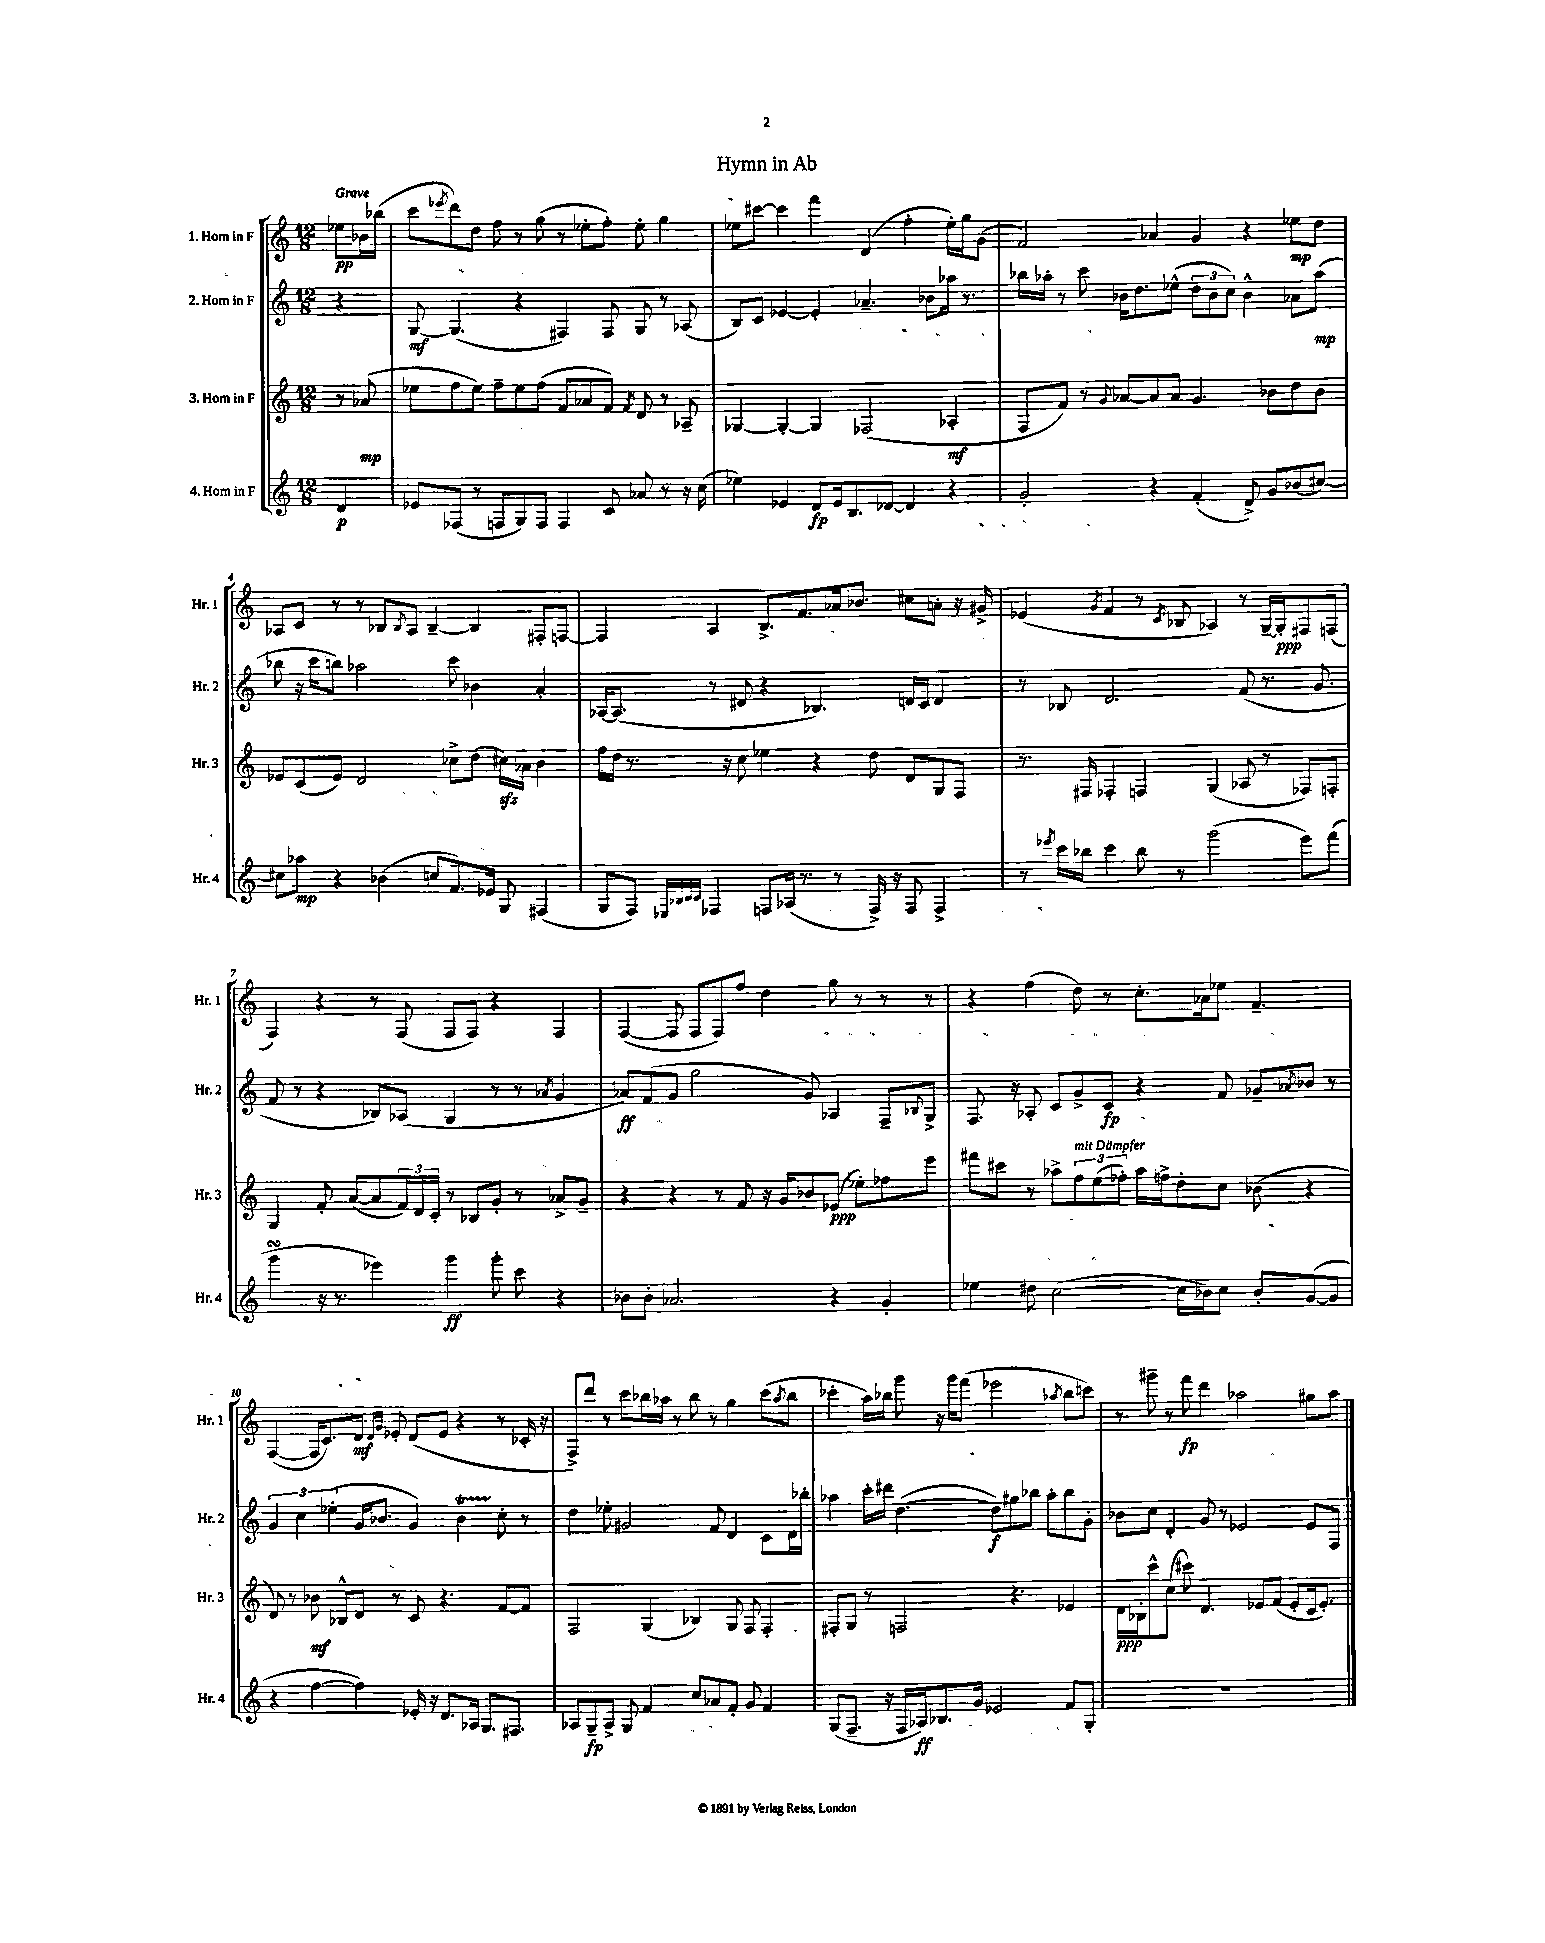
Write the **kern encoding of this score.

**kern	**kern	**kern	**kern
*staff4	*staff3	*staff2	*staff1
*clefG2	*clefG2	*clefG2	*clefG2
*k[]	*k[]	*k[]	*k[]
*M12/8	*M12/8	*M12/8	*M12/8
4d	8r	4r	8ee-
.	(8a-	.	16b-
.	.	.	(16bb-
=	=	=	=
8e-	8ee-	[8G	8ccc
.	.	.	8qeee-
(8F-	8ff	(4.G]	8ddd)
8r	8ee-)	.	8dd
8F	8ff~	.	8ff
8G)	8ee-	4r	8r
8F	(8ff	.	(8gg
4F	8f	4F#)	8r
.	8a-	.	8ee-'
8c	8f)	8F#	8ff')
.	8qf	.	.
8a-	8d	8G	8ee-'
8r	8r	8r	4gg
16r	8A-~	(8A-	.
(16cc	.	.	.
=	=	=	=
4ee-)	[4G-	8B)	8ee-
.	.	8c	[8ccc#
4e-	4G-'_	[4e-	4ccc#]
8d	4G-]	4e-']	4fff
16e-	.	.	.
8.B	.	.	.
.	(2F-	4.a-~	(4d
[8d-	.	.	.
4d-]	.	.	4ff'
.	.	8b-	.
4r	4A-'	16aa-	16ee-')
.	.	8.r	16gg
.	.	.	(8g
=	=	=	=
2g'	8F	16bb-	2f)
.	.	16aa-'	.
.	8f)	8r	.
.	8r	8ccc	.
.	8qqg	.	.
.	[8a-	16b-	.
.	.	8.dd	.
4r	8a-]	.	4a-
.	8a-	(8ee-^^	.
(4f'	4.g	12dd	4g
.	.	12b-	.
.	.	12cc)	.
8d^)	.	4b-^^	4r
8g	8b-	.	.
(8b-	8dd	8a-	8ee-
[8cc#)	8b-	(8aa-	8dd
=	=	=	=
8cc#]	8e-	8bb-	8A-
8aa-	(8c	16r	8c
.	.	16ccc	.
4r	8e-)	8bb)	8r
.	2d	2aa-	8r
(4b-	.	.	8B-
.	.	.	8qB-
.	.	.	8A-
8cc	.	.	[4B-~
8.f)	8cc-^	8ccc	.
.	(8dd	4b-	4B-]
16e-	.	.	.
8G	16cc#)	.	.
.	16a-	.	.
(4F#	4b	4a'	8F#'
.	.	.	[8F
=	=	=	=
8G	16ff	[16A-	4F]
.	16dd	(8.A-]	.
8F)	8.r	.	.
32qqE-	.	.	.
32qqB-	.	.	.
32qqc	.	.	.
32qqc	.	.	.
4F-	.	8r	4A
.	16r	.	.
.	8cc	8d#	.
8F	4ee-	4r	8.B^
(16A-	.	.	.
8.r	.	.	8.f
.	4r	4.B-)	.
8r	.	.	16a-
.	.	.	8.b-
16F^)	8dd	.	.
16r	.	.	.
8F	8d	16d	8cc#
.	.	16c	.
4F^	8G	4d	8a'
.	8F	.	16r
.	.	.	16g#^
=	=	=	=
8r	8.r	8r	(4e-
8qeee-	.	.	.
16ccc	.	8B-	.
16bb-	16F#	.	.
.	.	.	8qg
4ccc	4F-'	2.d	4f
8bb-	4F	.	8r
.	.	.	8qc
8r	.	.	8B-
(2ggg	(4G	.	4A-)
.	8A-	(8f	8r
.	8r	8.r	[16G~
.	.	.	16G']
8eee-)	8F-)	.	8F#
.	.	8.g	.
(8fff	8F'	.	(8F
=	=	=	=
4ggg	4G	8f	4F)
.	.	8r	.
16r	8f'	4r	4r
8.r	.	.	.
.	([8a	.	.
4eee-)	8a]	8B-)	8r
.	24f)	(8A-	(8F
.	24d	.	.
.	24c'	.	.
4ggg	8r	4G	8F
.	8B-	.	8F)
8ggg'	8g'	8r	4r
8ccc	8r	8r	.
.	.	8qa-	.
4r	8a-^	4g	4F
.	8g~	.	.
=	=	=	=
8b-	4r	8a-)	([4F
8b-'	.	(8f	.
2.a-	4r	8g	8F]
.	.	2gg	8F
.	8r	.	8F)
.	8f	.	8ff
.	16r	.	4dd
.	16g	.	.
.	8b-	8g)	.
4r	(8e-	4A-	8gg
.	8ee-')	.	8r
4g'	8ff-	8F~	8r
.	.	8qqB-	.
.	8eee	8G^	8r
=	=	=	=
4ee-	8fff#	8.F	4r
.	8ccc#	.	.
.	.	16r	.
8dd#	8r	8A-'	(4ff
([2cc	8aa-^	8c	.
.	12ff	8g^	8dd)
.	(12ee	.	.
.	.	8c	8r
.	12ff-')	.	.
.	16aa-	4r	8.cc'
.	16ff^	.	.
16cc]	8dd'	.	.
16b-)	.	.	16a-
8cc	8cc	8f	8ee-
8b-'	(8b-	8g-~	4.f~
.	.	8qa-	.
([8g	4r	8b-	.
8g]	.	8r	.
=	=	=	=
4r	8d)	6g	([4F
.	8r	.	.
.	.	6cc	.
[4ff	8b-	.	16F]
.	.	.	8.c)
.	.	(6ee-'	.
.	8B-^^	.	.
4ff])	8d	16g	8d
.	.	8.b-	.
.	.	.	16qqd
.	.	.	16qqg
.	8r	.	8e-'
16e-'	8c	4g)	(8d
16r	.	.	.
8.d	4.r	.	8e-
.	.	4b-	4r
16A-	.	.	.
8.G	.	.	.
.	[8f	8cc'	8r
8.F#	.	.	.
.	8f]	8r	16c-'
.	.	.	16r
=	=	=	=
8A-	2F	4dd	8F^)
8G~	.	.	8ddd
8A-^	.	8ee-'	8r
8G	.	2g#	8ccc
4f	(4G	.	16bb-
.	.	.	16aa-
.	.	.	8r
8cc	4B-)	.	8bb-
8a-	.	8f	8r
8f'	8G	4d	4gg
8g	8F	.	.
4f	4F'	8c	(8ccc
.	.	.	8qaa-
.	.	16d	8bb-
.	.	16bb-'	.
=	=	=	=
(8G	8F#'	4aa-	4ccc-'
8.F~	8G	.	.
.	8r	16ccc'	16aa)
16r	.	16ddd#	16bb-
16F	2F	([4.dd	8ggg
16A-)	.	.	.
8.B-	.	.	16r
.	.	.	16ggg
.	.	.	(8fff
16g	.	.	.
2e-	.	8dd])	2eee-
.	4.r	8gg#	.
.	.	8bb-	.
.	.	8aa-'	.
.	.	.	8qaa-
8f	4e-	8bb-	8bb-
8G'	.	8g'	8ccc)
=	=	=	=
1.r	16d	8b-	8r
.	16B-'	.	.
.	8ccc^^	8cc	8ggg#~
.	(8cc	4d'	8r
.	8ccc#)	.	8fff
.	4.d	8g	4ddd
.	.	8r	.
.	.	2e-	2aa-
.	8e-	.	.
.	(8f	.	.
.	8e-'	.	.
.	16c	8e-	8gg#
.	8.e-')	.	.
.	.	8F	8aa-
==	==	==	==
*-	*-	*-	*-
